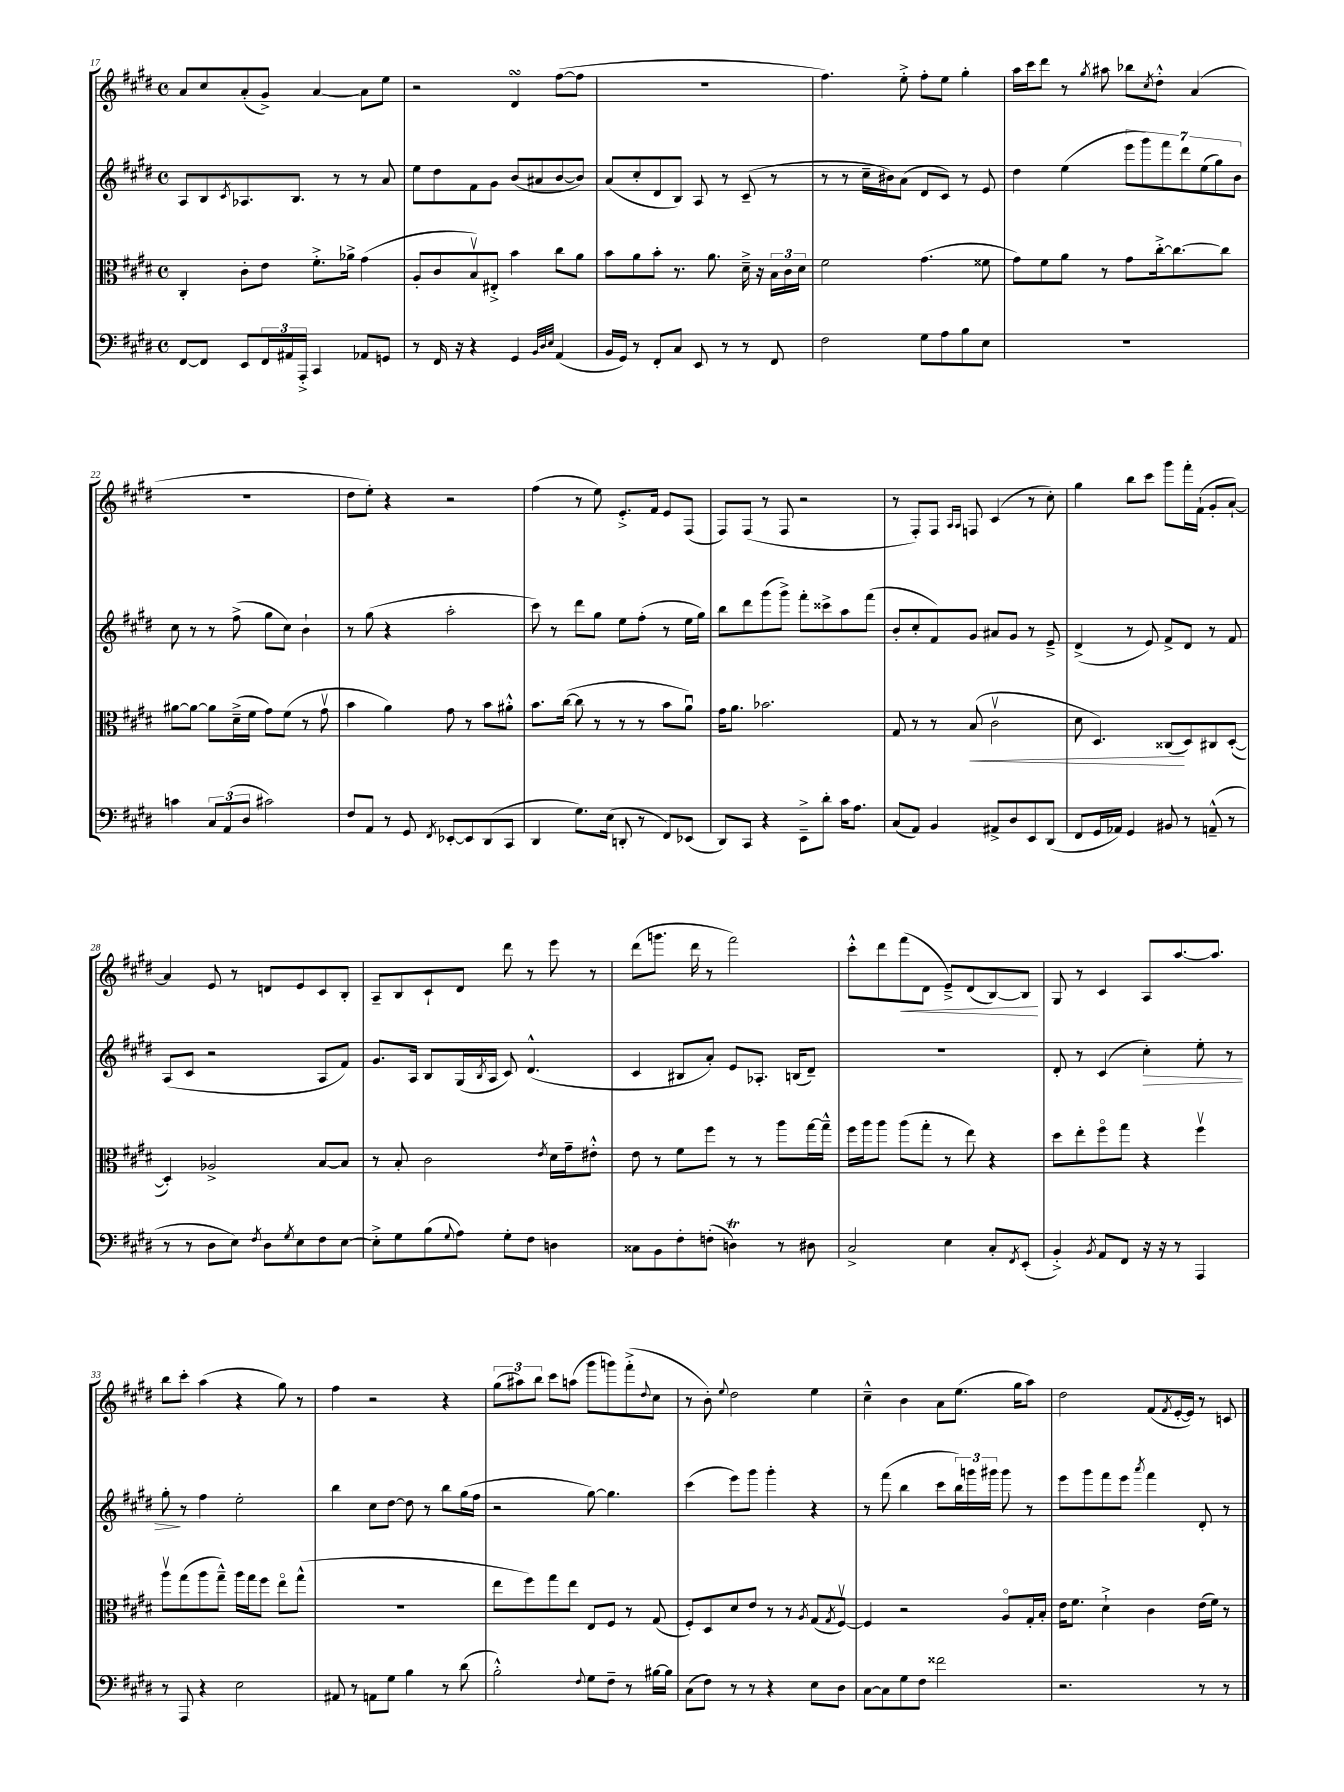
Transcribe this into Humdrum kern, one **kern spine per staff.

**kern	**kern	**kern	**kern
*staff4	*staff3	*staff2	*staff1
*clefF4	*clefC3	*clefG2	*clefG2
*k[f#c#g#d#]	*k[f#c#g#d#]	*k[f#c#g#d#]	*k[f#c#g#d#]
*M4/4	*M4/4	*M4/4	*M4/4
*met(c)	*met(c)	*met(c)	*met(c)
[8FF#/L	4C#'/	8A/L	8a/L
8FF#/]J	.	8B/	8cc#/
.	.	8qc#/	.
8EE/L	8c#'\L	8.A-/	(8a'/
24FF#/L	8e\J	.	8g#^/J)
24AA#/	.	.	.
.	.	8.B/J	.
24AAA'^/JJ	.	.	.
4CC#/	8.f#'^\L	.	[4a/
.	.	8r	.
.	16a-^\Jk	.	.
8AA-/L	(4g#\	8r	8a\]L
8GG/J	.	8a/	8ee\J
=	=	=	=
8r	8A'/L	8ee\L	2r
16FF#/	8c#/	8dd#\	.
16r	.	.	.
4r	8Bv/)	8f#\	.
.	8E#'^/J	8g#\J	.
4GG#/	4b\	(8b/L	4d#/
.	.	8a#/	.
32qqBB/LLL	.	.	.
32qqD#/	.	.	.
32qqE/JJJ	.	.	.
(4AA/	8cc#\L	[8b/	([8ff#\L
.	8a\J	8b/]J)	8ff#\]J
=	=	=	=
16BB/LL	8b\L	(8a/L	1r
16GG#/JJ)	.	.	.
8r	8a\	8cc#'/	.
8FF#'/L	8b'\J	8d#/	.
8C#/J	8.r	8B/J)	.
8EE/	.	8A/	.
.	8.a\	.	.
8r	.	8r	.
8r	16d#~^\	(8c#~/	.
.	16r	.	.
8FF#/	24B\LL	8r	.
.	24c#\	.	.
.	24d#\JJ	.	.
=	=	=	=
2F#\	2f#\	8r	4.ff#\)
.	.	8r	.
.	.	16cc#~\LL	.
.	.	16b#\J)	.
.	.	(8a\J	8ee'^\
8G#\L	(4.g#\	8d#/L	8ff#'\L
8A\	.	8c#/J)	8ee\J
8B\	.	8r	4gg#'\
8E\J	8f##\	8e/	.
=	=	=	=
1r	8g#\L)	4dd#\	16aa\LL
.	.	.	16ccc#\J
.	8f#\	.	8ddd#\J
.	8a\J	(4ee\	8r
.	.	.	8qgg#/
.	8r	.	8aa#\
.	8g#\L	14eee\L	8bb-\L
.	.	14ggg#\)	.
.	.	.	8qcc#/
.	[16cc#'^\k	.	8dd#'^^\J
.	.	14fff#\	.
.	8.cc#\_	.	.
.	.	14ddd#\	.
.	.	.	(4a/
.	.	(14ee\	.
.	.	14gg#\)	.
.	8cc#\]J	.	.
.	.	14b\J	.
=	=	=	=
4c\	[8a#\L	8cc#\	1r
.	8a#\_J	8r	.
12C#/L	8a#\]L	8r	.
(12AA/	.	.	.
.	(16d#~^\L	(8ff#^\	.
12D#/J	.	.	.
.	16f#\JJ	.	.
2c#\)	8g#\L)	8gg#\L	.
.	(8f#\J	8cc#\J)	.
.	8r	4b`\	.
.	8g#v\	.	.
=	=	=	=
8F#/L	4b\	8r	8dd#\L
8AA/J	.	(8gg#\	8ee'\J)
8r	4a\)	4r	4r
8GG#/	.	.	.
8qFF#/	.	.	.
[8EE-'/L	8g#\	2aa'\	2r
8EE-/]	8r	.	.
(8DD#/	8b\L	.	.
8CC#/J	8a#'^^\J	.	.
=	=	=	=
4DD#/	8.b\L	8ccc#\)	(4ff#\
.	.	8r	.
.	([16cc#\Jk	.	.
8.G#\L)	8cc#\]	8ddd#\L	8r
.	8r	8gg#\J	8ee\)
(16E\Jk	.	.	.
8DD'/	8r	8ee\L	8.e'^/L
8r	8r	(8ff#'\J	.
.	.	.	16f#/Jk
8FF#/L)	8b\L	8r	8e/L
(8EE-/J	8au\J)	16ee\LL	(8F#/J
.	.	16gg#\JJ)	.
=	=	=	=
8DD#/L)	16g#\LK	8bb\L	8F#/L)
.	8.a\J	.	.
8CC#/J	.	8ddd#\	(8F#/J
4r	2.b-\	(8ggg#\	8r
.	.	8ggg#^\J)	8F#/
8EE~^\L	.	8fff#'\L	2r
8d#'\J	.	8ccc##^\	.
16c#\LK	.	8aa\	.
8.A\J	.	.	.
.	.	(8fff#\J	.
=	=	=	=
(8C#/L	8G#/	8b'/L	8r
8AA/J)	8r	8cc#'/	8F#'/L)
4BB/	8r	8f#/)	8F#/J
.	.	.	16qqA/LL
.	.	.	16qqA/JJ
.	(8B/	8g#/J	8F/
8AA#^/L	2c#v\	8a#/L	(4c#/
8D#/	.	8g#/J	.
8EE/	.	8r	8r
(8DD#/J	.	8e~^/	8cc#'\)
=	=	=	=
8FF#/L	8d#\	(4d#^/	4gg#\
16GG#/L	4.D#/)	.	.
16AA-/JJ)	.	.	.
4GG#/	.	8r	8bb\L
.	.	8e/)	8ccc#\J
8BB#/	(8C##/L	8f#^/L	8ggg#\L
8r	8D#/)	8d#/J	16fff#'\L
.	.	.	(16f#`\JJ
(8AA~^^/	8C#/	8r	8g#'/L
8r	([8D#'/J	8f#/	[8a`/J)
=	=	=	=
8r	4D#'/])	(8A/L	4a/]
8r	.	8c#/J	.
8D#\L	2A-^/	2r	8e/
8E\J)	.	.	8r
8qF#/	.	.	.
8D#\L	.	.	8d/L
8qG#/	.	.	.
8E\	.	.	8e/
8F#\	[8B/L	8A/L	8c#/
[8E\J	8B/]J	8f#/J)	8B'/J
=	=	=	=
8E'^\]L	8r	8.g#/L	8A~/L
8G#\	8B'/	.	8B/
.	.	16A/Jk	.
(8B\	2c#\	8B/L	8c#`/
8qqG#/	.	.	.
8A\J)	.	(16G#/L	8d#/J
.	.	8qB/	.
.	.	16A/JJ	.
8G#'\L	.	8c#/)	8ddd#\
8F#\J	.	(4.d#^^/	8r
.	8qe/	.	.
4D\	16d#\LL	.	8eee\
.	16g#~\J	.	.
.	8e#'^^\J	.	8r
=	=	=	=
8C##\L	8e\	4c#/	(8ddd#\L
8BB\	8r	.	8.ggg\J
8F#'\	8f#\L	8B#/L	.
.	.	.	16ddd#\
(8F'\J	8ff#\J	8a'/J)	8r
4D\)	8r	8e/L	2fff#\)
.	8r	8.A-'/J	.
8r	8aa\L	.	.
.	.	(16B/LK	.
8D#\	[16gg#\L	8d#~/J)	.
.	16gg#~^^\]JJ	.	.
=	=	=	=
2C#^/	16ff#\LL	1r	8ccc#'^^\L
.	16aa\J	.	.
.	8aa\J	.	8ddd#\
.	(8aa\L	.	(8fff#\
.	8gg#'\J	.	8d#\J
4E\	8r	.	8e~^/L)
.	8ee\)	.	(8d#/
8C#'/L	4r	.	[8B/)
8qFF#/	.	.	.
(8EE'/J	.	.	8B/]J
=	=	=	=
4BB'^/)	8dd#\L	8d#'/	8G#/
.	8ee'\	8r	8r
8qBB/	.	.	.
8AA/L	8ff#o\	(4c#/	4c#/
8FF#/J	8gg#\J	.	.
16r	4r	4cc#'\)	8A/L
16r	.	.	.
8r	.	.	[8.aa/
4AAA/	4ff#v\	8ee'\	.
.	.	.	8.aa/]J
.	.	8r	.
=	=	=	=
8r	8aav\L	8gg#'\	8bb\L
8AAA/	(8gg#\	8r	8ccc#'\J
4r	8aa\	4ff#\	(4aa\
.	8gg#~^^\J)	.	.
2E\	16aa\LL	2ee'\	4r
.	16gg#\J	.	.
.	8ff#\J	.	.
.	8eeo\L	.	8gg#\)
.	(8gg#^^\J	.	8r
=	=	=	=
8AA#/	1r	4bb\	4ff#\
8r	.	.	.
8AA\L	.	8cc#\L	2r
8G#\J	.	[8dd#\J	.
4B\	.	8dd#\]	.
.	.	8r	.
8r	.	8bb\L	4r
(8d#\	.	(16gg#\L	.
.	.	16ff#\JJ	.
=	=	=	=
2B'^^\)	8ee\L	2r	(12gg#\L
.	.	.	12aa#\)
.	8ff#\)	.	.
.	.	.	12bb\J
.	8gg#\	.	8ccc#\L
.	8ee\J	.	(8aa\J
8qqF#/	.	.	.
8G#\L	8E/L	[8gg#\)	8ggg#\L
8F#~\J	8F#/J	4.gg#\]	8ggg\)
8r	8r	.	(8fff#'^\
.	.	.	8qqdd#/
[16B#\LL	(8G#/	.	8cc#\J
16B#\]JJ	.	.	.
=	=	=	=
(8C#\L	8F#'/L)	(4ccc#\	8r
8F#\J)	8D#/	.	8b'\)
.	.	.	8qqee/
8r	8d#/	8eee\L)	2dd#\
8r	8e/J	8ggg#\J	.
4r	8r	4ggg#'\	.
.	8r	.	.
.	8qA/	.	.
8E\L	(8G#/L	4r	4ee\
.	8qG#/	.	.
8D#\J	[8F#v/J)	.	.
=	=	=	=
[8C#\L	4F#/]	8r	4cc#~^^\
8C#\]	.	(8fff#\	.
8G#\	2r	4bb\	4b\
8F#\J	.	.	.
2f##\	.	8ccc#\L	8a\L
.	.	24bb\L)	(8.ee\J
.	.	24ggg\	.
.	.	24ggg#\JJ	.
.	8Ao/L	8ggg#\	.
.	.	.	16gg#\LK
.	16G#'/L	8r	8aa\J)
.	16B'/JJ	.	.
=	=	=	=
2.r	16e\LK	8eee\L	2dd#\
.	8.f#\J	.	.
.	.	8ggg#\	.
.	4d#`^\	8fff#\	.
.	.	8eee\J	.
.	.	8qaaa/	.
.	4c#\	4fff#\	(8f#/L
.	.	.	8qf#/
.	.	.	[16e'/L
.	.	.	16e/]JJ)
8r	(16e\LL	8d#'/	8r
.	16f#\JJ)	.	.
8r	8r	8r	8c/
==	==	==	==
*-	*-	*-	*-
